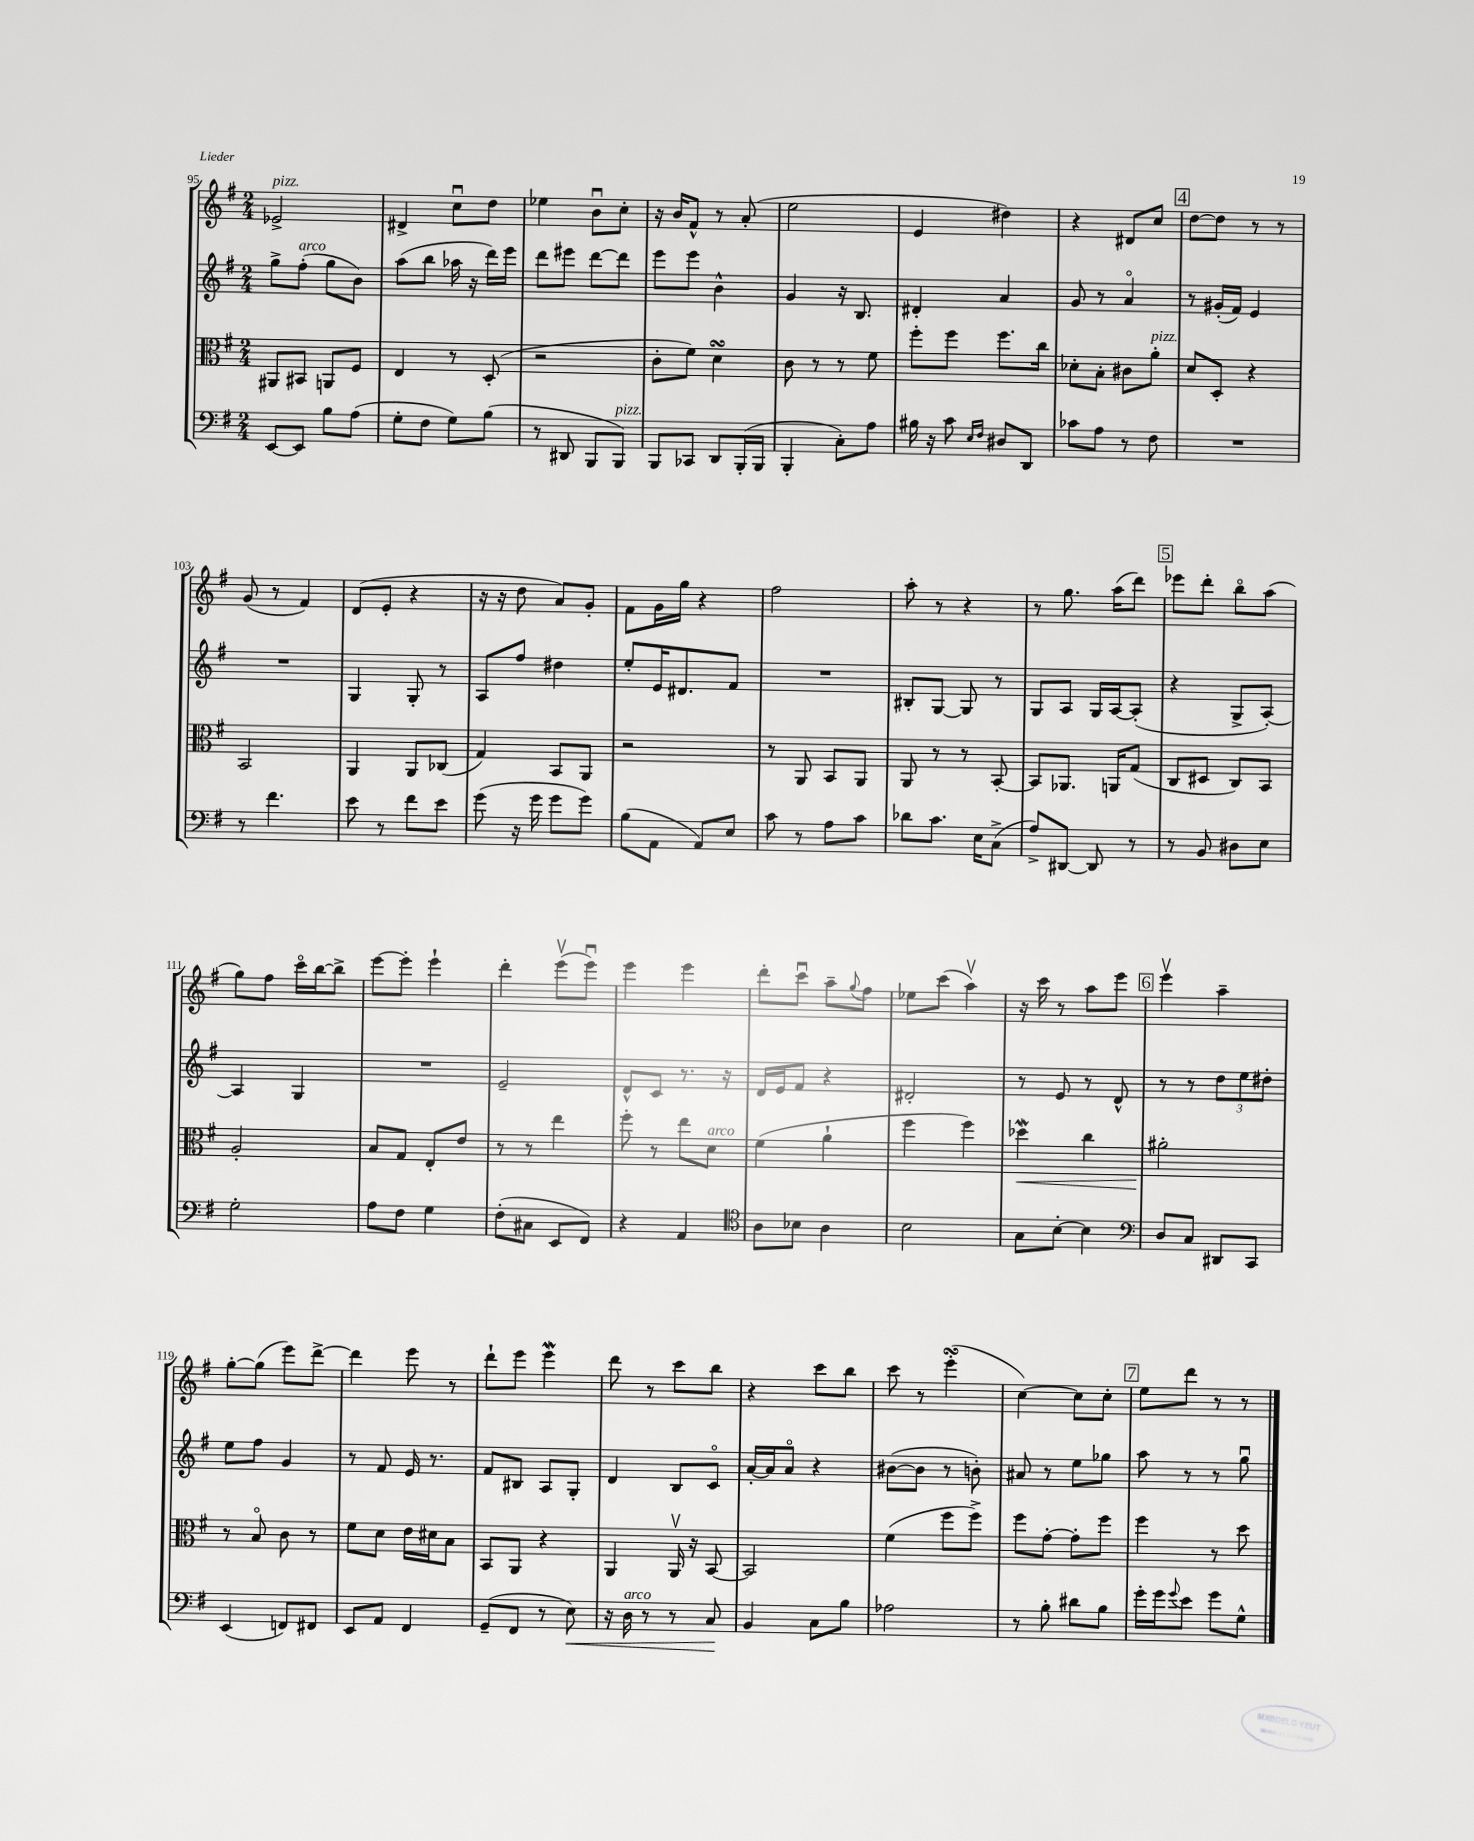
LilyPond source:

<<
\new StaffGroup <<
\new Staff = "s0" {
    \clef treble \key g \major \numericTimeSignature \time 2/4
    ees'2->^\markup { \italic "pizz." } |
    dis'4-> c''8\downbow d''8 |
    ees''4 b'8\downbow c''8-. |
    r16 b'16 fis'8-^ r8 a'8-.( |
    e''2 |
    e'4 dis''4) |
    r4 dis'8 c''8 |
    \mark \markup { \box "4" } d''8~ d''8 r8 r8 |
    g'8( r8 fis'4) |
    d'8( e'8-. r4 |
    r16 r16 d''8 a'8) g'8-. |
    fis'8 g'16 g''16 r4 |
    fis''2 |
    a''8-. r8 r4 |
    r8 g''8. a''16( d'''8) |
    \mark \markup { \box "5" } ees'''8 d'''8-. b''8\flageolet a''8( |
    g''8) fis''8 c'''16\flageolet b''16~ b''8-> |
    e'''8~ e'''8-. e'''4-! |
    d'''4-. e'''8\upbow( e'''8\downbow) |
    e'''4 e'''4 |
    d'''8-. c'''8\downbow a''8-- \appoggiatura { g''8 } fis''8 |
    ees''8 c'''8( a''4\upbow) |
    r16 c'''16 r8 a''8 e'''8 |
    \mark \markup { \box "6" } e'''4\upbow a''4-- |
    g''8~-. g''8( e'''8) d'''8~-> |
    d'''4 e'''8 r8 |
    d'''8-! e'''8 e'''4\mordent |
    d'''8 r8 c'''8 b''8 |
    r4 c'''8 b''8 |
    c'''8 r8 e'''4-.\turn( |
    c''4~) c''8 c''8-. |
    \mark \markup { \box "7" } e''8 d'''8 r8 r8 \bar "|." |
}
\new Staff = "s1" {
    \clef treble \key g \major \numericTimeSignature \time 2/4
    g''8-> fis''8-.^\markup { \italic "arco" }( g''8 b'8) |
    a''8( b''8 aes''16 r16 d'''16) e'''16 |
    d'''8 eis'''8 d'''8~ d'''8 |
    e'''8 e'''8 b'4-^ |
    g'4 r16 b8. |
    dis'4-. a'4 |
    g'8 r8 a'4\flageolet |
    \mark \markup { \box "4" } r8 gis'16-.( fis'16) e'4 |
    R2 |
    g4 g8-. r8 |
    a8 fis''8 dis''4 |
    e''8-. e'16 dis'8. fis'8 |
    R2 |
    bis8-. g8~ g8 r8 |
    g8 a8 g16 a16~ a8-.( |
    \mark \markup { \box "5" } r4 g8-> a8~-.) |
    a4 g4 |
    R2 |
    e'2-- |
    d'8-^ c'8 r8. r16 |
    d'16 e'16 fis'8 r4 |
    dis'2-. |
    r8 e'8 r8 d'8-^ |
    \mark \markup { \box "6" } r8 r8 \tuplet 3/2 { d''8 e''8 dis''8-. } |
    e''8 fis''8 g'4 |
    r8 fis'8 e'16 r8. |
    fis'8 bis8 a8 g8-. |
    d'4 b8 c'8\flageolet |
    a'16~-. a'16 a'8\flageolet r4 |
    bis'8~( bis'8 r8 b'8-.) |
    ais'8 r8 e''8 ges''8 |
    \mark \markup { \box "7" } a''8 r8 r8 g''8\downbow \bar "|." |
}
\new Staff = "s2" {
    \clef alto \key g \major \numericTimeSignature \time 2/4
    ais,8 bis,8 a,8 fis8 |
    e4 r8 d8-.( |
    r2 |
    c'8-. fis'8) d'4\turn |
    c'8 r8 r8 fis'8 |
    fis''8-. fis''8 fis''8. c''16 |
    des'8-. b8-. cis'8 a'8-.^\markup { \italic "pizz." } |
    \mark \markup { \box "4" } d'8 d8-. r4 |
    b,2 |
    a,4 a,8 ces8( |
    g4) b,8 a,8 |
    r2 |
    r8 a,8 b,8 a,8 |
    a,8 r8 r8 b,8~-. |
    b,8 aes,8. a,16 g8( |
    \mark \markup { \box "5" } c8 dis8 c8) b,8 |
    a2-. |
    b8 g8 e8-. e'8 |
    r8 r8 e''4 |
    fis''8-. r8 e''8 d'8^\markup { \italic "arco" } |
    fis'4( a'4-! |
    fis''4 fis''4) |
    des''4\mordent\< c''4 |
    \mark \markup { \box "6" } ais'2-.\! |
    r8 b8\flageolet c'8 r8 |
    fis'8 d'8 e'16 dis'16 b8 |
    b,8 a,8 r4 |
    a,4 a,16\upbow r16 b,8~ |
    b,2 |
    fis'4( fis''8 fis''8->) |
    fis''8 g'8~-. g'8-. fis''8 |
    \mark \markup { \box "7" } fis''4 r8 d''8 \bar "|." |
}
\new Staff = "s3" {
    \clef bass \key g \major \numericTimeSignature \time 2/4
    e,8~ e,8 b8 a8( |
    g8-. fis8 g8) b8( |
    r8 dis,8 b,,8 b,,8^\markup { \italic "pizz." }) |
    b,,8 ces,8 d,8 b,,16-.( b,,16 |
    b,,4-. c8-.) a8 |
    bis16 r16 c'8 \grace { e16 fis16 } dis8 d,8 |
    ces'8 a8 r8 fis8 |
    \mark \markup { \box "4" } R2 |
    r8 fis'4. |
    e'8 r8 fis'8 e'8 |
    g'8( r16 g'16 g'8 g'8) |
    b8( a,8 a,8) e8 |
    c'8 r8 a8 c'8 |
    des'8 c'8. e16 c8->( |
    a8->) dis,8~ dis,8 r8 |
    \mark \markup { \box "5" } r8 b,8 dis8 e8 |
    g2-. |
    a8 fis8 g4 |
    fis8-.( cis8 e,8 fis,8) |
    r4 a,4 |
    \clef tenor a8 bes8 a4 |
    b2 |
    g8 b8~-. b4 |
    \mark \markup { \box "6" } \clef bass d8 c8 dis,8 c,8 |
    e,4( f,8) fis,8 |
    e,8 a,8 fis,4 |
    g,8--( fis,8 r8 e8\<) |
    r16 d16^\markup { \italic "arco" } r8 r8 c8\! |
    b,4 c8 b8 |
    aes2 |
    r8 b8-. dis'8 b8 |
    \mark \markup { \box "7" } g'16-. g'16 \appoggiatura { g'8 } e'8 g'8 g8-^ \bar "|." |
}
>>
>>
\layout { \context { \Score currentBarNumber = #95 } }
